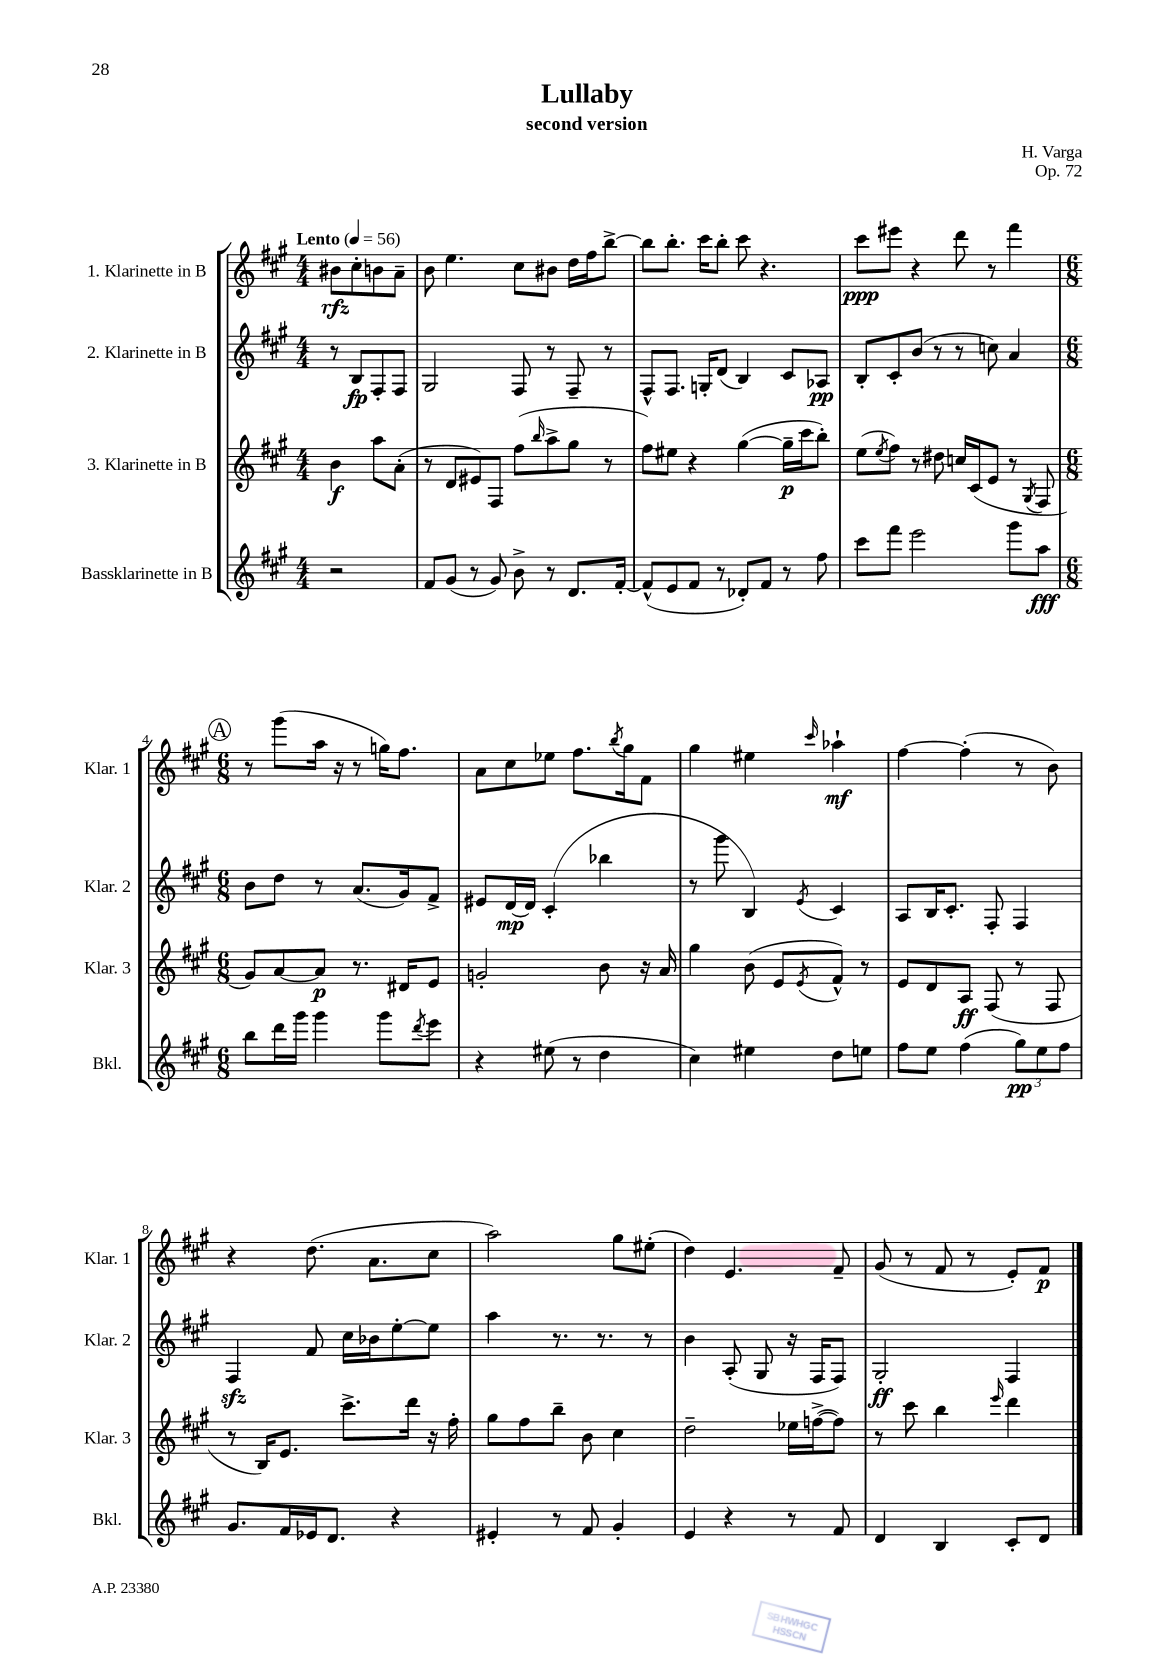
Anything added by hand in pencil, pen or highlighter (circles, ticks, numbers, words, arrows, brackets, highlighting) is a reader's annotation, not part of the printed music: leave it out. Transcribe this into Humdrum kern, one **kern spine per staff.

**kern	**kern	**kern	**kern
*staff4	*staff3	*staff2	*staff1
*clefG2	*clefG2	*clefG2	*clefG2
*k[f#c#g#]	*k[f#c#g#]	*k[f#c#g#]	*k[f#c#g#]
*M4/4	*M4/4	*M4/4	*M4/4
*MM56	*MM56	*MM56	*MM56
2r	4b	8r	8b#
.	.	8B	8cc#'
.	8aa	8F#'	8b
.	(8a'	8F#	8a~
=	=	=	=
8f#	8r	2G#	8b
(8g#	8d	.	4.ee
8r	8e#)	.	.
8g#)	8F#	.	.
8b^	(8ff#	8F#	8cc#
.	16qqbb	.	.
8r	8aa^	8r	8b#
8.d	8gg#	8F#~	16dd
.	.	.	16ff#
.	8r	8r	[8bb^
[16f#'	.	.	.
=	=	=	=
(8f#^^]	8ff#)	8F#^^	8bb]
8e	8ee#	8.F#	8.bb'
8f#	4r	.	.
.	.	16G'	16ccc#
8r	.	(8d	8bb'
8d-')	([4gg#	4B)	8ccc#
8f#	.	.	4.r
8r	16gg#~]	8c#	.
.	16ccc#	.	.
8ff#	8bb')	8A-	.
=	=	=	=
8ccc#	(8ee	8B'	8ccc#
.	8qee	.	.
8fff#	8ff#)	8c#'	8eee#
2eee	8r	(8b	4r
.	8dd#	8r	.
.	16cc	8r	8ddd
.	(16c#	.	.
.	8e	8cc)	8r
8ggg#	8r	4a	4fff#
.	8qG#	.	.
8aa	8F#	.	.
=	=	=	=
*M6/8	*M6/8	*M6/8	*M6/8
8bb	8g#)	8b	8r
16ddd	[8a	8dd	(8ggg#
16ggg#	.	.	.
4ggg#	8a]	8r	16aa
.	.	.	16r
.	8.r	(8.a	8r
8ggg#	.	.	16gg)
.	16d#	16g#)	8.ff#
8qddd	.	.	.
8eee	8e	8f#^	.
=	=	=	=
4r	2g'	8e#	8a
.	.	[16d	8cc#
.	.	16d]	.
(8ee#	.	(4c#'	8ee-
8r	.	.	8.ff#
4dd	8b	4bb-	.
.	.	.	8qbb
.	.	.	16gg#
.	16r	.	8f#
.	16a	.	.
=	=	=	=
4cc#)	4gg#	8r	4gg#
.	.	8ggg#	.
4ee#	(8b	4B)	4ee#
.	8e	.	.
.	8qe	8qe	16qqccc#
8dd	8f#^^)	4c#	4aa-`
8ee	8r	.	.
=	=	=	=
8ff#	8e	8A	[4ff#
8ee	8d	16B	.
.	.	8.c#'	.
(4ff#	8A	.	(4ff#']
.	(8F#	8F#'	.
12gg#)	8r	4F#	8r
12ee	.	.	.
.	8F#	.	8b)
12ff#	.	.	.
=	=	=	=
8.g#	8r	4F#	4r
.	16B)	.	.
16f#	8.e	.	.
16e-	.	8f#	(8.dd
8.d	.	.	.
.	8.ccc#^	16cc#	.
.	.	16b-	8.a
4r	.	[8ee'	.
.	16ddd	.	.
.	16r	8ee]	8cc#
.	16ff#'	.	.
=	=	=	=
4e#'	8gg#	4aa	2aa)
.	8ff#	.	.
8r	8bb~	8.r	.
8f#	8b	.	.
.	.	8.r	.
4g#'	4cc#	.	8gg#
.	.	8r	(8ee#'
=	=	=	=
4e	2dd~	4b	4dd)
4r	.	(8A'	4.e
.	.	8G#	.
8r	16ee-	16r	.
.	([16ff^	16F#	.
8f#	8ff])	8F#)	8f#~
=	=	=	=
4d	8r	2G#'	(8g#
.	8ccc#	.	8r
4B	4bb	.	8f#
.	.	.	8r
.	16qqeee	.	.
8c#'	4ddd	4F#	8e')
8d	.	.	8f#
==	==	==	==
*-	*-	*-	*-
